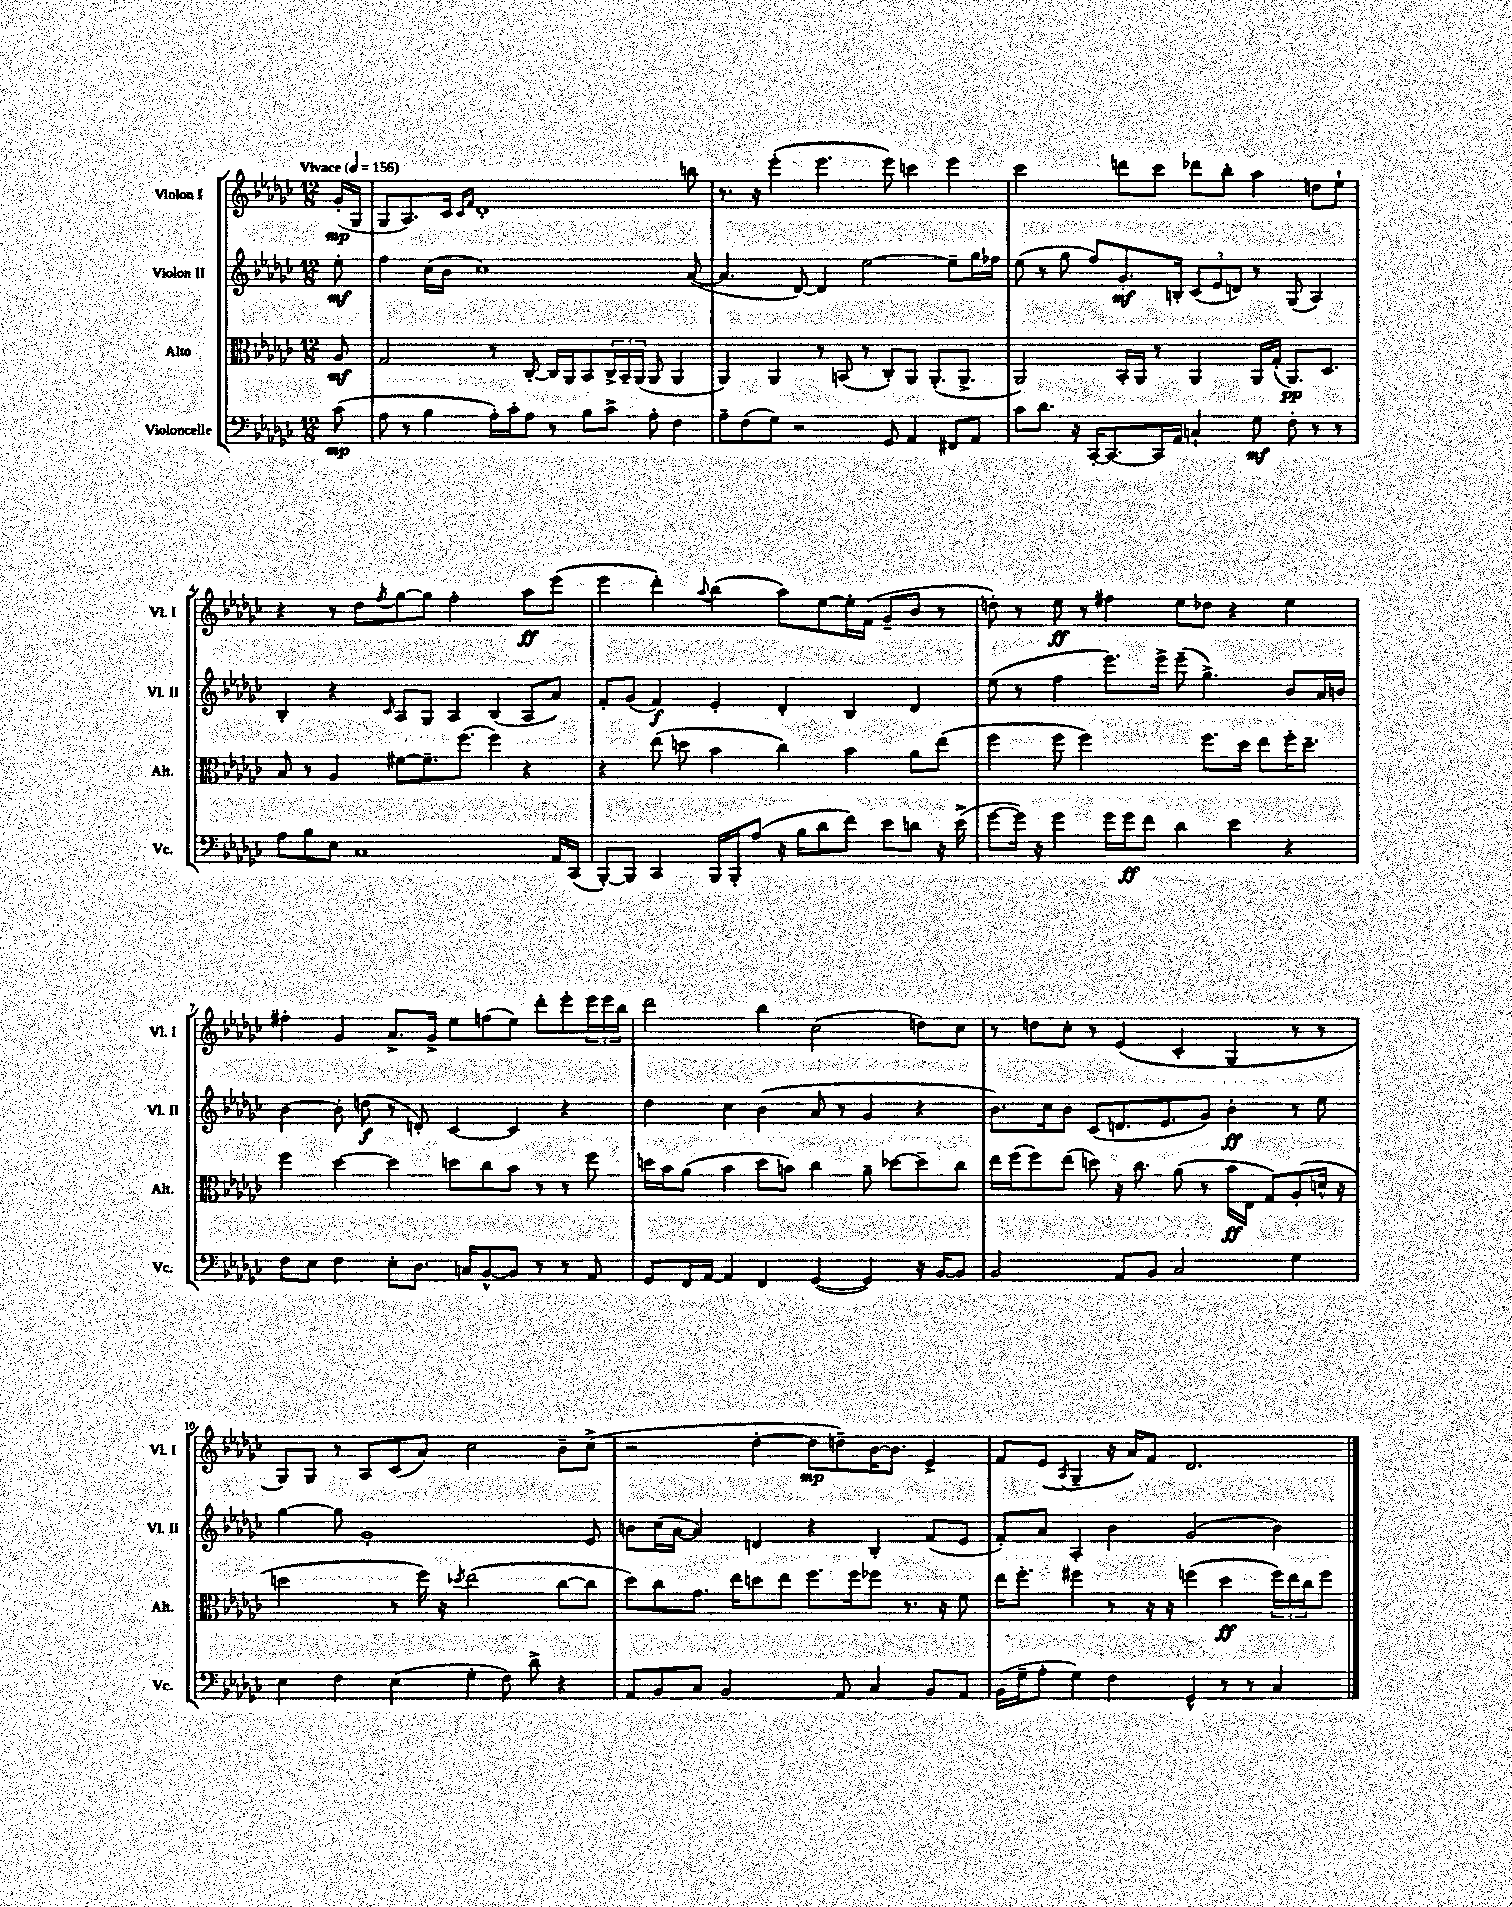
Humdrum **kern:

**kern	**dynam	**kern	**dynam	**kern	**dynam	**kern	**dynam
*part4	*part4	*part3	*part3	*part2	*part2	*part1	*part1
*staff4	*staff4	*staff3	*staff3	*staff2	*staff2	*staff1	*staff1
*I"Violoncelle	*	*I"Alto	*	*I"Violon II	*	*I"Violon I	*
*I'Vc.	*	*I'Alt.	*	*I'Vl. II	*	*I'Vl. I	*
*clefF4	*	*clefC3	*	*clefG2	*	*clefG2	*
*k[b-e-a-d-g-c-]	*	*k[b-e-a-d-g-c-]	*	*k[b-e-a-d-g-c-]	*	*k[b-e-a-d-g-c-]	*
*M12/8	*	*M12/8	*	*M12/8	*	*M12/8	*
*MM156	*	*MM156	*	*MM156	*	*MM156	*
=	=	=	=	=	=	=	=
!	!	!	!	!	!	!LO:TX:a:B:t=Vivace	!
(8c-\	mp	8A-/	mf	8ee-'\	mf	(16g-'/LL	mp
.	.	.	.	.	.	16G-/JJ	.
=1	=1	=1	=1	=1	=1	=1	=1
8A-\	.	2G-/	.	4ff\	.	8G-/L	.
8r	.	.	.	.	.	8.A-/)	.
4B-\	.	.	.	(16cc-\LL	.	.	.
.	.	.	.	16b-\JJ	.	16c-/Jk	.
.	.	.	.	.	.	16qqc-/LL	.
.	.	.	.	.	.	16qqf/JJ	.
.	.	.	.	1cc-)	.	1d-'	.
16A-'\LL)	.	8r	.	.	.	.	.
16c-'\J	.	.	.	.	.	.	.
8A-\J	.	[8C-'/	.	.	.	.	.
8r	.	16C-/LL]	.	.	.	.	.
.	.	16AA-/J	.	.	.	.	.
8B-\L	.	8BB-/	.	.	.	.	.
8c-^\J	.	24C-^/L	.	.	.	.	.
.	.	24BB-~/	.	.	.	.	.
.	.	(24AA-/JJ	.	.	.	.	.
8A-'\	.	8AA-/	.	.	.	.	.
4F\	.	4AA-/	.	.	.	.	.
.	.	.	.	([8a-/	.	8bbn\	.
=2	=2	=2	=2	=2	=2	=2	=2
8A-~\L	.	4AA-/)	.	4.a-/]	.	8.r	.
(8F\	.	.	.	.	.	.	.
.	.	.	.	.	.	16r	.
8G-\J)	.	4AA-/	.	.	.	(4eee-'\	.
2r	.	.	.	[8d-/)	.	.	.
.	.	8r	.	4d-/]	.	4.eee-\	.
.	.	(8BBn/	.	.	.	.	.
.	.	8r	.	[2ee-\	.	.	.
8GG-/	.	8C-'/L)	.	.	.	8eee-\)	.
4AA-/	.	8AA-/J	.	.	.	4cccn\	.
.	.	(8.AA-'/L	.	.	.	.	.
8FF#X/L	.	.	.	8ee-~\L]	.	4eee-\	.
.	.	8.AA-^/J	.	.	.	.	.
8AA-/J	.	.	.	16gg-\L	.	.	.
.	.	.	.	16ff-X\JJ	.	.	.
=3	=3	=3	=3	=3	=3	=3	=3
8c-\L	.	2AA-/)	.	(8ee-\	.	2ccc-\	.
8.d-\J	.	.	.	8r	.	.	.
.	.	.	.	8gg-\	.	.	.
16r	.	.	.	.	.	.	.
[16CC-'/KL	.	.	.	8ff/L)	.	.	.
8.CC-/_	.	.	.	.	.	.	.
.	.	16BB-'/LL	.	8.g-'/	mf	8dddn\L	.
.	.	16AA-/JJ	.	.	.	.	.
16CC-/L]	.	8r	.	.	.	8ccc-\J	.
16AA-/JJ	.	.	.	16Bn'/Jk	.	.	.
4Cn`/	.	4AA-/	.	(12c-/L	.	8ddd-X\L	.
.	.	.	.	12e-/	.	.	.
.	.	.	.	.	.	8bb-'\J	.
.	.	.	.	12dn/J)	.	.	.
8G-\	mf	16AA-/LL	.	8r	.	4aa-\	.
.	.	(16G-'/JJ	.	.	.	.	.
8F'\	.	8.AA-/L)	pp	(8G-/	.	.	.
8r	.	.	.	4A-/)	.	8ddn\L	.
.	.	8.D-/J	.	.	.	.	.
8r	.	.	.	.	.	8ee-`\J	.
!!LO:LB:g=z
=4	=4	=4	=4	=4	=4	=4	=4
8A-\L	.	8B-/	.	4B-'/	.	4r	.
8B-\	.	8r	.	.	.	.	.
8E-\J	.	4A-/	.	4r	.	8r	.
1C-	.	.	.	.	.	8dd-\L	.
.	.	.	.	16qqc-/	.	8qff/	.
.	.	[8f#X\L	.	8A-/L	.	[8gg-\	.
.	.	8.f#~\]	.	8G-/J	.	8gg-\J]	.
.	.	.	.	4A-/	.	2ff'\	.
.	.	(8.ff\J	.	.	.	.	.
.	.	4ff\)	.	(4B-/	.	.	.
.	.	4r	.	8A-/L	.	8aa-\L	ff
16AA-/LL	.	.	.	8a-/J)	.	(8eee-\J	.
(16CC-/JJ	.	.	.	.	.	.	.
=5	=5	=5	=5	=5	=5	=5	=5
[8BBB-'/L)	.	4r	.	8f'/L	.	4eee-\	.
8BBB-/J]	.	.	.	(8g-/J	.	.	.
4CC-/	.	(8ee-\	.	4f/)	f	4ddd-'\)	.
.	.	8ddn\	.	.	.	.	.
.	.	.	.	.	.	8qqaa-/	.
16BBB-/LL	.	4b-\	.	4e-'/	.	(4bb-\	.
16BBB-'/J	.	.	.	.	.	.	.
(8A-/J	.	.	.	.	.	.	.
16r	.	4cc-\)	.	4d-'/	.	8aa-\L)	.
16B-\KL	.	.	.	.	.	.	.
8d-\	.	.	.	.	.	[8ee-\	.
8f\J)	.	4b-\	.	4B-/	.	16ee-'\L]	.
.	.	.	.	.	.	(16f\JJ	.
8e-\L	.	.	.	.	.	8g-~/L	.
8dn\J	.	8a-\L	.	4d-/	.	8b-/J	.
16r	.	(8ee-\J	.	.	.	8r	.
(16e-^\	.	.	.	.	.	.	.
=6	=6	=6	=6	=6	=6	=6	=6
[8g-\L	.	4ff\	.	(8ee-\	.	8ddn'\)	.
16g-\Jk])	.	.	.	8r	.	8r	.
16r	.	.	.	.	.	.	.
4g-\	.	8ff\	.	4ff\	.	8ee-\	ff
.	.	2ff\)	.	.	.	8r	.
16g-\LL	.	.	.	8.eee-\L)	.	4ff#X\	.
16g-\J	ff	.	.	.	.	.	.
8f\J	.	.	.	.	.	.	.
.	.	.	.	16eee-^\Jk	.	.	.
4d-\	.	.	.	(8eee-~\	.	8ee-\L	.
.	.	8.ff\L	.	4.gg-^\)	.	8dd-X\J	.
4e-\	.	.	.	.	.	4r	.
.	.	16dd-\Jk	.	.	.	.	.
.	.	8ee-\L	.	.	.	.	.
4r	.	16ff'\K	.	8b-/L	.	4ee-\	.
.	.	8.dd-~\J	.	.	.	.	.
.	.	.	.	16a-/L	.	.	.
.	.	.	.	16bn/JJ	.	.	.
!!LO:LB:g=z
=7	=7	=7	=7	=7	=7	=7	=7
8F\L	.	4ff\	.	[4b-\	.	4ff#X'\	.
8E-\J	.	.	.	.	.	.	.
4F\	.	[4dd-\	.	8b-'\]	.	4g-/	.
.	.	.	.	(8ddn\	f	.	.
8E-'\L	.	4dd-\]	.	8r	.	8.a-^/L	.
8.D-\J	.	.	.	8dn'/)	.	.	.
.	.	.	.	.	.	16g-^/Jk	.
.	.	8ddn\L	.	[4c-/	.	8ee-\L	.
16Cn/KL	.	.	.	.	.	.	.
[8BB-^^/	.	8cc-\	.	.	.	(8ffn\	.
8BB-/J]	.	8b-\J	.	4c-/]	.	8ee-\J)	.
8r	.	8r	.	.	.	8ddd-'\L	.
8r	.	8r	.	4r	.	8eee-'\	.
8AA-/	.	8ff\	.	.	.	24eee-\L	.
.	.	.	.	.	.	24eee-\	.
.	.	.	.	.	.	24bb-\JJ	.
=8	=8	=8	=8	=8	=8	=8	=8
8GG-/L	.	16ddn\LL	.	4dd-\	.	2ddd-\	.
.	.	16b-\J	.	.	.	.	.
16FF/L	.	(8a-\J	.	.	.	.	.
[16AA-/JJ	.	.	.	.	.	.	.
4AA-/]	.	4b-\	.	4cc-\	.	.	.
4FF/	.	8dd\L	.	(4b-\	.	4bb-\	.
.	.	8bn\J)	.	.	.	.	.
([4GG-/	.	4cc-\	.	8a-/	.	(2cc-\	.
.	.	.	.	8r	.	.	.
4GG-/])	.	8a-~\	.	4g-/	.	.	.
.	.	[8dd-X\L	.	.	.	.	.
16r	.	8dd-~\]	.	4r	.	8ddn\L)	.
[16BB-/KL	.	.	.	.	.	.	.
8BB-/J]	.	8cc-\J	.	.	.	8cc-\J	.
=9	=9	=9	=9	=9	=9	=9	=9
2BB-/	.	16ee-\LL	.	8.b-\L)	.	8r	.
.	.	(16ff\J	.	.	.	.	.
.	.	8ff\)	.	.	.	8ddn\L	.
.	.	.	.	16cc-\k	.	.	.
.	.	(8ee-\J	.	8b-\J	.	8cc-'\J	.
.	.	8ddn\)	.	(8c-/L	.	8r	.
8AA-/L	.	16r	.	8.dn/	.	(4e-/	.
.	.	8.cc-\	.	.	.	.	.
8BB-/J	.	.	.	.	.	.	.
.	.	.	.	8.e-/	.	.	.
2C-/	.	(8a-\	.	.	.	4c-'/	.
.	.	8r	.	8g-/J)	.	.	.
.	.	16b-\LL	ff	4b-'\	ff	4G-/	.
.	.	16E-\JJ	.	.	.	.	.
.	.	8G-/L)	.	.	.	.	.
4G-\	.	(8A-'/	.	8r	.	8r	.
.	.	16dn^^/Jk	.	8ee-\	.	8r	.
.	.	16r	.	.	.	.	.
!!LO:LB:g=z
=10	=10	=10	=10	=10	=10	=10	=10
4E-\	.	2ddn\	.	[4gg-\	.	8G-/L)	.
.	.	.	.	.	.	8G-/J	.
4F\	.	.	.	8gg-\]	.	8r	.
.	.	.	.	1g-'	.	8A-/L	.
(4E-\	.	8r	.	.	.	(8c-/	.
.	.	16ff\)	.	.	.	8a-/J)	.
.	.	16r	.	.	.	.	.
.	.	8qdd-X/	.	.	.	.	.
4G-'\	.	(2ee-\	.	.	.	2cc-\	.
8F\)	.	.	.	.	.	.	.
8d-^\	.	.	.	.	.	.	.
4r	.	[8cc-\L	.	.	.	8b-~\L	.
.	.	8cc-\J]	.	8e-/	.	(8cc-^\J	.
=11	=11	=11	=11	=11	=11	=11	=11
8AA-/L	.	8dd-\L)	.	8bn\L	.	2r	.
8BB-/	.	8cc-\	.	(16cc-\L	.	.	.
.	.	.	.	[16a-\JJ	.	.	.
8C-/J	.	8.g-\J	.	4a-/])	.	.	.
2BB-/	.	.	.	.	.	.	.
.	.	16ee-\KL	.	.	.	.	.
.	.	8ddn\	.	4dn/	.	[4dd-'\	.
.	.	8ee-\J	.	.	.	.	.
.	.	8.ff\L	.	4r	.	8dd-\L]	mp
8AA-/	.	.	.	.	.	8ddn~\)	.
.	.	16ff\k	.	.	.	.	.
4C-/	.	8ff-X\J	.	4B-'/	.	[16b-\K	.
.	.	.	.	.	.	8.b-\J]	.
.	.	8.r	.	.	.	.	.
8BB-/L	.	.	.	(8f/L	.	4e-^/	.
.	.	16r	.	.	.	.	.
8AA-/J	.	8f\	.	8e-/J	.	.	.
=12	=12	=12	=12	=12	=12	=12	=12
(16BB-\LL	.	16ee-\KL	.	8f'/L)	.	8f/L	.
16G-~\J	.	8.ff'\J	.	.	.	.	.
8A-'\J	.	.	.	8a-/J	.	(8e-/J	.
.	.	.	.	.	.	8qA-/	.
4G-\)	.	4ff#X\	.	4A-'/	.	4G-~/	.
4F\	.	8r	.	4b-\	.	16r	.
.	.	.	.	.	.	16a-/KL)	.
.	.	16r	.	.	.	8f/J	.
.	.	16r	.	.	.	.	.
4GG-^^/	.	(4ffn\	.	(2g-/	.	2.d-/	.
8r	.	4dd-\	ff	.	.	.	.
8r	.	.	.	.	.	.	.
4C-/	.	24ff\LL)	.	4b-\)	.	.	.
.	.	24ee-\	.	.	.	.	.
.	.	24cc-\J	.	.	.	.	.
.	.	8ff\J	.	.	.	.	.
==	==	==	==	==	==	==	==
*-	*-	*-	*-	*-	*-	*-	*-
